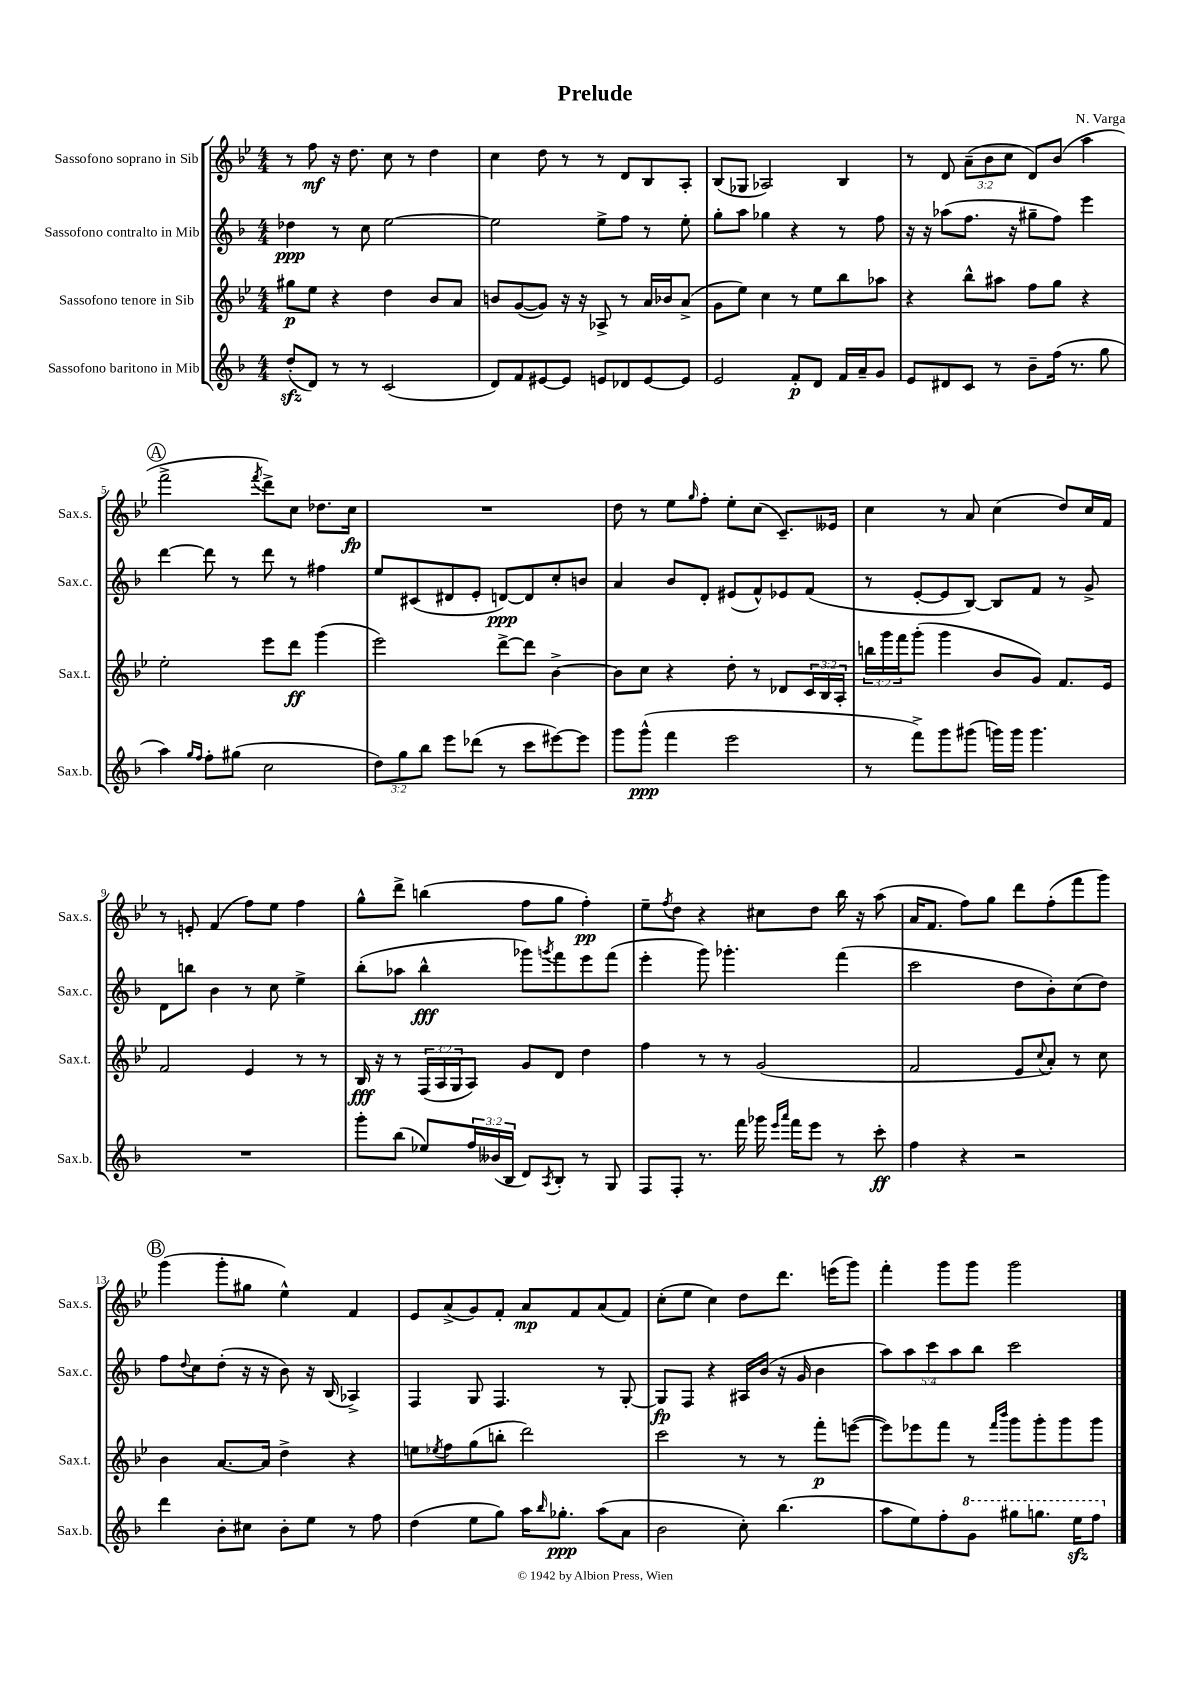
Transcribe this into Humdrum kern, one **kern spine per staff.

**kern	**kern	**kern	**kern
*staff4	*staff3	*staff2	*staff1
*clefG2	*clefG2	*clefG2	*clefG2
*k[b-]	*k[b-e-]	*k[b-]	*k[b-e-]
*M4/4	*M4/4	*M4/4	*M4/4
(8dd'	8gg#	4dd-	8r
8d)	8ee-	.	8ff
8r	4r	8r	16r
.	.	.	8.dd
8r	.	8cc	.
(2c	4dd	[2ee	8cc
.	.	.	8r
.	8b-	.	4dd
.	8a	.	.
=	=	=	=
8d)	8b	2ee]	4cc
8f	([8g	.	.
[8e#	8g])	.	8dd
8e#]	16r	.	8r
.	16r	.	.
8e	8A-^	8ee^	8r
8d-	8r	8ff	8d
[8e	16a	8r	8B-
.	16b-	.	.
8e]	(8a^	8ee'	8A'
=	=	=	=
2e	8g	8gg'	(8B-
.	8ee-)	8aa	8G-
.	4cc	4gg-	2A-)
8f'	8r	4r	.
8d	8ee-	.	.
16f	8bb-	8r	4B-
16a~	.	.	.
8g	8aa-	8ff	.
=	=	=	=
8e	4r	16r	8r
.	.	16r	.
8d#	.	(8aa-	8d
8c	8bb-^^	8.ff	(12a~
.	.	.	12b-
8r	8aa#	.	.
.	.	.	12cc
.	.	16r	.
8b-~	8ff	8gg#~	8d)
(16ff	8gg	8ff)	(8b-
8.r	.	.	.
.	4r	4eee	4aa
8gg	.	.	.
=	=	=	=
4aa)	2ee-'	[4ddd	2fff^
16qqgg	.	.	.
16qqff	.	.	.
8ff'	.	8ddd]	.
(8gg#	.	8r	.
.	.	.	8qfff
2cc	8eee-	8ddd	8ddd^)
.	8ddd	8r	8cc
.	(4ggg	4ff#	8.dd-
.	.	.	16cc
=	=	=	=
12dd)	2eee-)	8ee	1r
12gg	.	.	.
.	.	(8c#	.
12bb-	.	.	.
8eee	.	8d#	.
(8ddd-	.	8e'	.
8r	[8ddd^	[8d)	.
8ccc	8ddd]	8d]	.
[8eee#)	[4b-^	8cc'	.
8eee#]	.	8b	.
=	=	=	=
8ggg	8b-]	4a	8dd
(8ggg^^	8cc	.	8r
4fff	4r	8b-	8ee-
.	.	.	16qqgg
.	.	8d'	8ff'
2eee	8dd'	(8e#	8ee-'
.	8r	8f^^)	(8cc
.	8d-	8e-	8.c~)
.	24c	(8f	.
.	24B-	.	.
.	.	.	16e--
.	24A'	.	.
=	=	=	=
8r	24bb	8r	4cc
.	24ggg	.	.
.	24fff	.	.
8fff^)	(8ggg'	[8e'	.
8ggg	4ggg	8e]	8r
(8ggg#	.	[8B-)	8a
16ggg)	8b-	8B-]	(4cc
16ggg	.	.	.
4.ggg	8g)	8f	.
.	8.f	8r	8dd)
.	.	8g^	16cc
.	16e-	.	16f
=	=	=	=
1r	2f	8d	8r
.	.	8bb	8e'
.	.	4b-	(4f
.	4e-	8r	8ff)
.	.	8cc	8ee-
.	8r	4ee^	4ff
.	8r	.	.
=	=	=	=
8ggg'	16B-	(8bb-'	8gg^^
.	16r	.	.
(8bb-	8r	8aa-	8ddd^
8ee-)	(24F	4bb-^^	(4bb
.	24A	.	.
.	24G	.	.
24ff	8A)	.	.
(24b--	.	.	.
24B-	.	.	.
8d)	8g	8ggg-)	8ff
8qA	.	8qggg	.
8B-'	8d	8fff	8gg
8r	4dd	8eee	4ff')
8G	.	(8fff	.
=	=	=	=
8F	4ff	4eee'	8ee-~
.	.	.	8qff
8F'	.	.	8dd
8.r	8r	8ggg)	4r
.	8r	4.ggg-'	.
16fff	.	.	.
16ggg-	(2g	.	8cc#
16qqeee	.	.	.
16qqaaa	.	.	.
16fff	.	.	.
8eee	.	.	8dd
8r	.	(4fff	16bb-
.	.	.	16r
8ccc'	.	.	(8aa
=	=	=	=
4ff	2f	2ccc	16a
.	.	.	8.f
4r	.	.	8ff)
.	.	.	8gg
2r	8e-	8dd	8ddd
.	8qqcc	.	.
.	8a')	8b-')	(8ff'
.	8r	(8cc	8fff
.	8cc	8dd)	8ggg)
=	=	=	=
4ddd	4b-	8ff	(4ggg
.	.	8qqdd	.
.	.	8cc	.
8b-'	[8.a	(8dd'	8ggg'
8cc#	.	16r	8gg#
.	16a]	16r	.
8b-'	4dd^	8b-)	4ee-^^)
8ee	.	16r	.
.	.	(16B-	.
8r	4r	4A-^)	4f
8ff	.	.	.
=	=	=	=
(4dd	8ee	4F	8e-
.	8qee-	.	.
.	8ff	.	(8a^
8ee	(8gg	8G	8g)
8gg)	8bb'	4.F	8f'
16aa	2ddd)	.	8a
16qqbb-	.	.	.
8.gg-'	.	.	.
.	.	.	8f
(8aa	.	8r	(8a
8a	.	[8G'	8f)
=	=	=	=
2b-	2ccc	8G]	(8cc'
.	.	8F	8ee-
.	.	4r	4cc)
8cc')	8r	16A#	8dd
.	.	(16b-	.
(4.bb-	8r	16r	8.ddd
.	.	16g	.
.	8fff'	4b-	.
.	.	.	(16eee
.	([8eee	.	8ggg)
=	=	=	=
8aa	8eee])	10aa)	4fff'
.	.	10aa	.
8ee)	8eee-	.	.
.	.	10ccc	.
8ff'	8fff	.	8ggg
.	.	10aa	.
8gg	8r	.	8ggg
.	.	10bb-	.
.	16qqfff	.	.
.	16qqbbb-	.	.
8ggg#	8ggg	2ccc	2ggg
8.ggg	8ggg'	.	.
.	8ggg	.	.
16eee	.	.	.
8fff	8ggg	.	.
==	==	==	==
*-	*-	*-	*-
